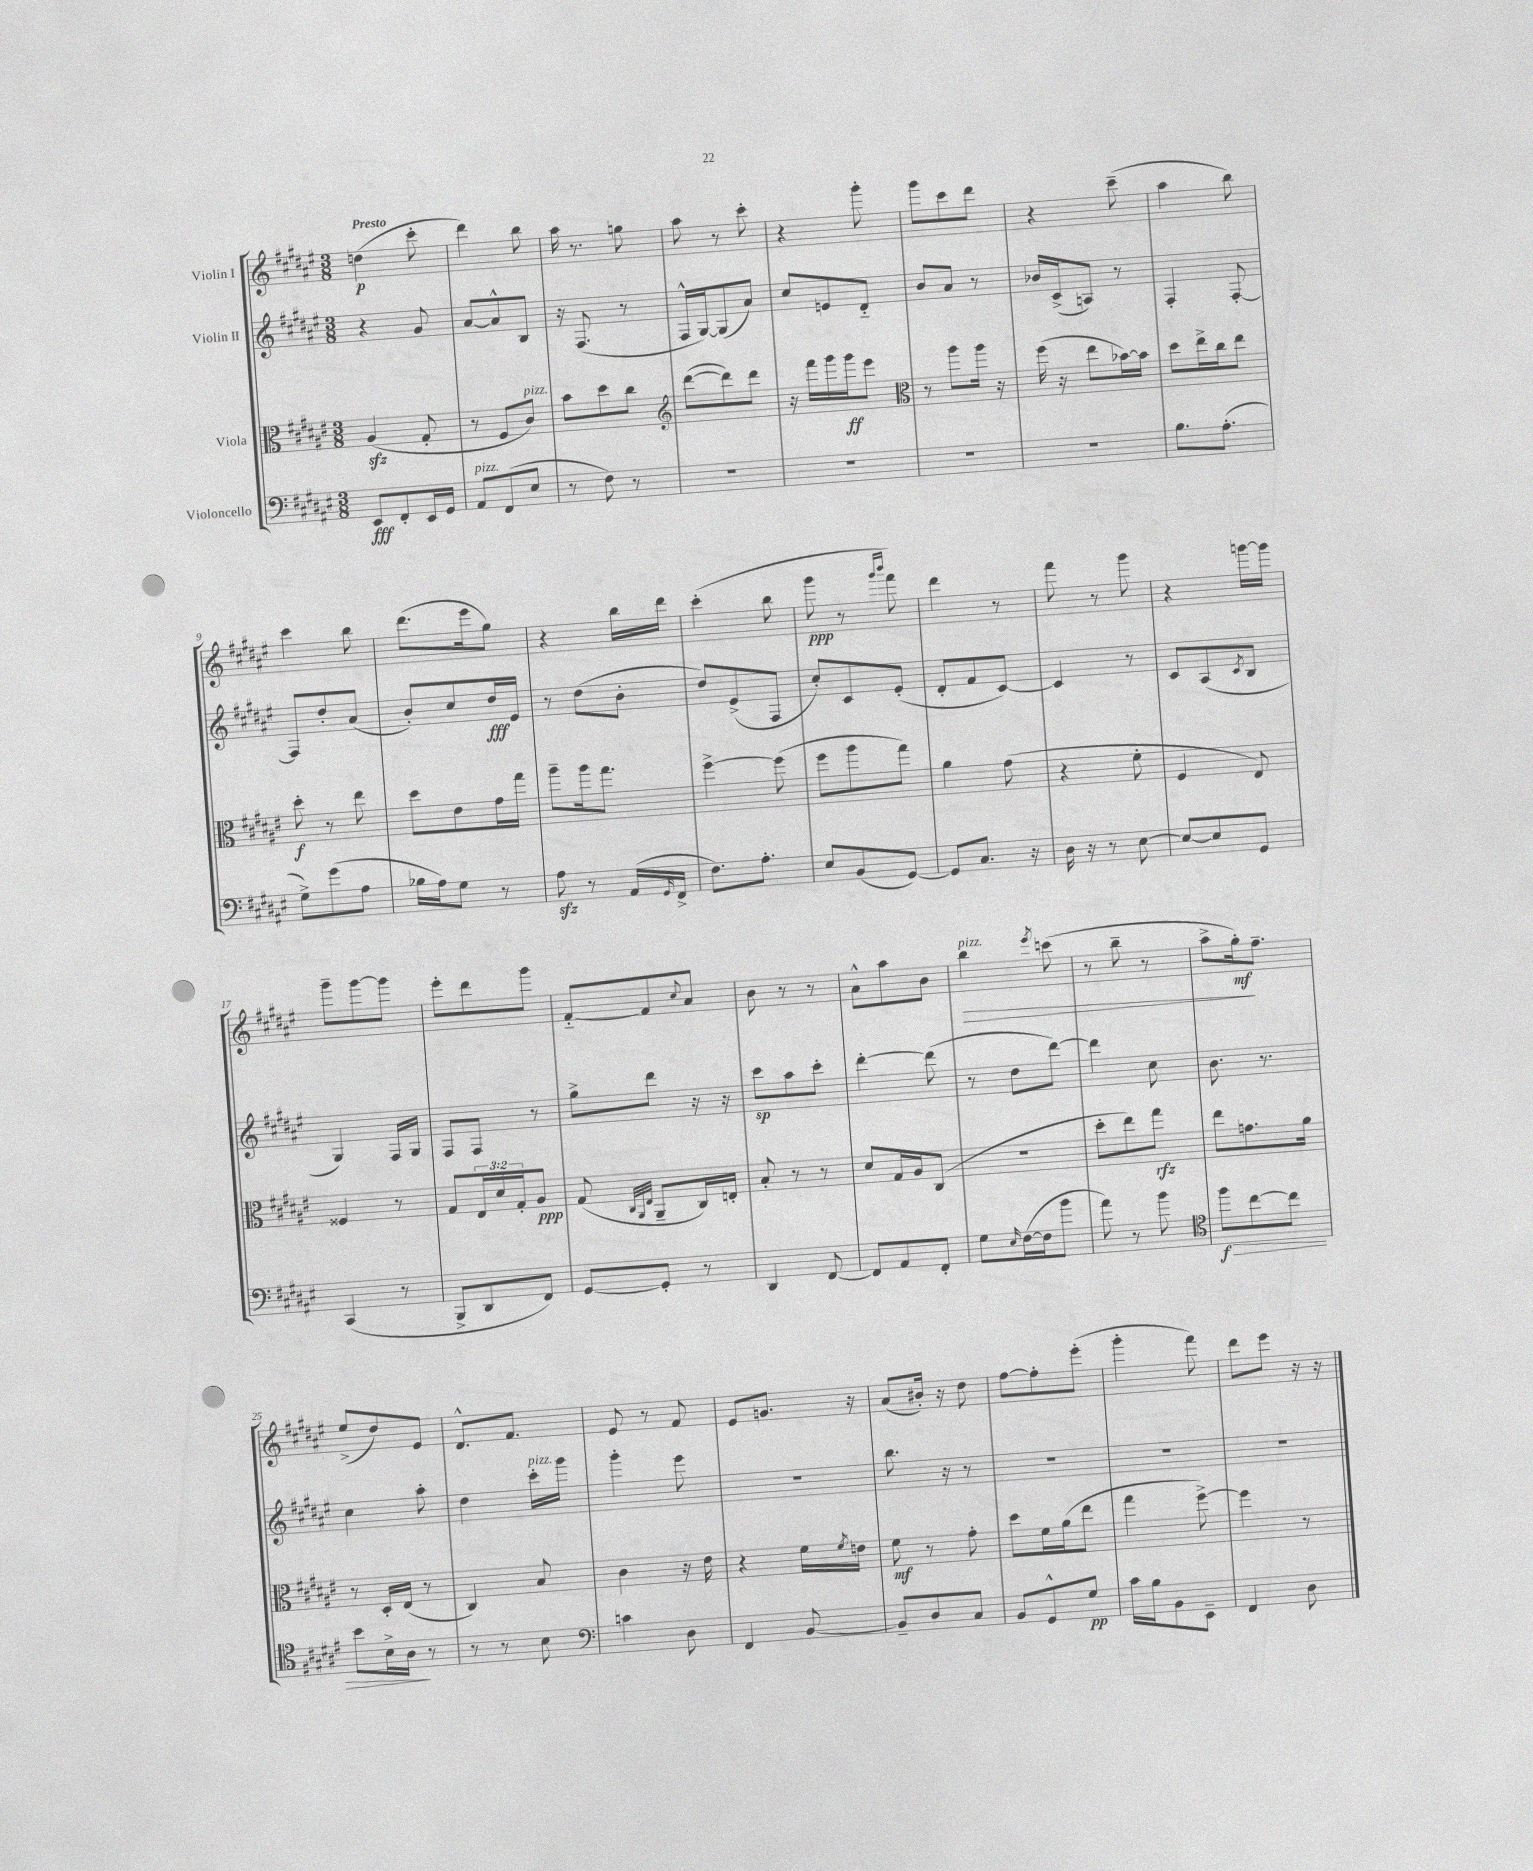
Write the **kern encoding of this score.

**kern	**kern	**kern	**kern
*staff4	*staff3	*staff2	*staff1
*clefF4	*clefC3	*clefG2	*clefG2
*k[f#c#g#d#a#e#]	*k[f#c#g#d#a#e#]	*k[f#c#g#d#a#e#]	*k[f#c#g#d#a#e#]
*M3/8	*M3/8	*M3/8	*M3/8
8EE#/L	(4A#/	4r	(4dd\
8FF#'/	.	.	.
16EE#/L	8G#'/	8g#/	8ccc#'\
16GG#/JJ	.	.	.
=	=	=	=
8AA#/L	8r	[8a#/L	4ddd#\)
(8FF#/	8F#/L	8a#^^/]	.
8E#/J	8c#/J)	8B/J	8bb\
=	=	=	=
8r	8b\L	16r	16aa#\
.	.	(8.F#/	8.r
8F#\)	8dd#\	.	.
8r	8cc#\J	8r	8gg\
=	=	=	=
*	*clefG2	*	*
4.r	([8ddd#\L	16F#^^/LL	8aa#\
.	.	[16G#/J)	.
.	8ddd#\])	(8G#/]	8r
.	8ddd#\J	8a#/J)	8ccc#'\
=	=	=	=
4.r	16r	8cc#/L	4r
.	16fff#\LL	.	.
.	16ggg#\	8e/	.
.	16ggg#\J	.	.
.	8eee#\J	8d#'~/J	8ggg#'\
=	=	=	=
*	*clefC3	*	*
4.r	8r	8b/L	8ggg#\L
.	8aa#\L	8a#/J	8ccc#\
.	16aa#\Jk	8r	8ddd#\J
.	16r	.	.
=	=	=	=
4.r	(16ff#\	16b-/LL	4r
.	16r	(16c#^/J	.
.	8ee#\L	8A/J)	.
.	[16b-\L)	8r	(8ccc#~\
.	16b-\]JJ	.	.
=	=	=	=
8.B\L	8dd#\L	4F#'/	4aa#\
.	16ee#^\L	.	.
(8.A#'\J	16cc#\J	.	.
.	8ee#\J	[8F#'/	8bb\)
=	=	=	=
8G#^\L)	8dd#'\	8F#/]L	4ccc#\
(8g#\	8r	8dd#'/	.
8A#\J	8ee#\	(8a#/J	8bb\
=	=	=	=
16B-\LL	8dd#\L	8b'/L)	(8.ddd#\L
16A#\J)	.	.	.
8G#\J	8e#\	8cc#/	.
.	.	.	16eee#\k
8r	16g#\L	16dd#/L	8gg#\J)
.	16gg#\JJ	16e#/JJ	.
=	=	=	=
8A#\	8aa#~\L	8r	4r
8r	16aa#\k	(8dd#\L	.
.	8.gg#\J	.	.
(16AA#/LL	.	8b'\J	16bb\LL
16qqGG#/	.	.	.
16FF#^/JJ	.	.	16ddd#\JJ
=	=	=	=
8.F#\L)	[4ff#^\	8dd#/L)	(4ccc#'\
.	.	(8e#^/	.
8.A#'\J	.	.	.
.	(8ff#\]	8F#/J	8bb\
=	=	=	=
8E#/L	8ff#\L	8cc#'/L)	8ggg#\
(8BB/	8aa#\	8c#/	8r
.	.	.	16qqggg#/LL
.	.	.	16qqbbb/JJ
[8GG#/J)	8gg#\J)	(8e#'/J	8fff#\)
=	=	=	=
8GG#/]L	4a#\	8d#'/L	4ddd#\
8.C#/J	.	8f#/	.
.	(8g#\	[8c#/J)	8r
16r	.	.	.
=	=	=	=
16D#\	4r	4c#/]	8fff#\
16r	.	.	.
8r	.	.	8r
[8E#\	8f#'\	8r	8ggg#\
=	=	=	=
8E#/_L	4F#/	8c#/L	4r
8E#/]	.	(8A#/	.
.	.	8qc#/	.
8GG#/J	8E#/)	8B/J	[16ggg\LL
.	.	.	16ggg\]JJ
=	=	=	=
(4CC#/	4F##/	4G#/)	8ggg#~\L
.	.	.	[8ggg#\
8r	8r	16F#/LL	8ggg#\]J
.	.	16G#/JJ	.
=	=	=	=
8BBB^/L	8G#/L	8F#/L	8eee#'\L
8DD#/	24E#/L	8F#/J	8ddd#\
.	24d#/	.	.
.	24G#'/J	.	.
8FF#/J)	8A#/J	8r	8ggg#\J
=	=	=	=
[8GG#/L	(8G#/	8gg#^\L	[8f#'~/L
.	32qqC#/LLL	.	.
.	32qqAA#/	.	.
.	32qqE#/JJJ	.	.
8GG#'/]J	8AA#~/L	8ddd#\J	8f#/]
.	.	.	8qqcc#/
8r	16C#/L)	16r	8a#/J
.	16E'/JJ	16r	.
=	=	=	=
4DD#/	8B'/	8ccc#\L	8b\
.	8r	8aa#\	8r
[8FF#/	8r	8ccc#'\J	8r
=	=	=	=
8FF#/]L	8d#/L	[4ddd#'\	8a#^^\L
8AA#/	16G#/L	.	8aa#\
.	16A#/J	.	.
8FF#'/J	(8C#/J	(8ddd#\]	8b\J
=	=	=	=
8G#\L	4.r	8r	4bb\
16qqE#/	.	.	.
([16F#\L	.	8dd#\L	.
16F#\]J	.	.	.
.	.	.	8qeee#/
8b\J	.	[8ddd#\J)	(8ccc\
=	=	=	=
8a#\)	8dd#'\L	4ddd#\]	8r
8r	8ee#\)	.	8bb~\
8b\	8gg#\J	8cc#\	8r
=	=	=	=
*clefC4	*	*	*
8ff#\L	8ee#\L	8.b\	8aa#^\L
[8cc#\	8.g\	.	16gg#'\k)
.	.	8.r	8.ff#~\J
8cc#\]J	.	.	.
.	16a#\Jk	.	.
=	=	=	=
8b\L	8r	4cc#\	(8ee#^/L
16B^\L	16D#'/LL	.	8dd#/)
16A#\JJ	(16E#/JJ	.	.
8r	8r	8aa#'\	8e#/J
=	=	=	=
8r	4C#/)	4dd#\	8.d#^^/L
8r	.	.	.
.	.	.	8.f#/J
8B\	8B/	16ccc#'\LL	.
.	.	16ggg#\JJ	.
=	=	=	=
*clefF4	*	*	*
4c\	4c#\	4ggg#'\	8e#/
.	.	.	8r
8D#\	16r	8eee#\	8f#/
.	16e#\	.	.
=	=	=	=
4FF#/	4r	4.r	8e#/L
.	.	.	8.g/J
[8BB/	16f#\LL	.	.
.	8qf#/	.	.
.	16e\JJ	.	16r
=	=	=	=
8BB~/]L	8f#\	8.bb\	(8a#/L
8D#/	8r	.	16b#'/Jk)
.	.	16r	16r
8C#/J	8g#'\	8r	8dd#\
=	=	=	=
8BB/L	8dd#\L	4.r	[8ff#\L
8GG#^^/	16f#\L	.	8ff#'\]
.	(16a#\J	.	.
8G#/J	8ee#\J	.	(8eee#'\J
=	=	=	=
16c#\LL	4gg#\	4.r	4ggg#'\
16B\J	.	.	.
8BB\	.	.	.
8EE#~\J	[8ff#^\)	.	8fff#\)
=	=	=	=
4FF#/	4ff#\]	4.r	8ddd#\L
.	.	.	8eee#\J
8D#\	8r	.	16r
.	.	.	16r
==	==	==	==
*-	*-	*-	*-
